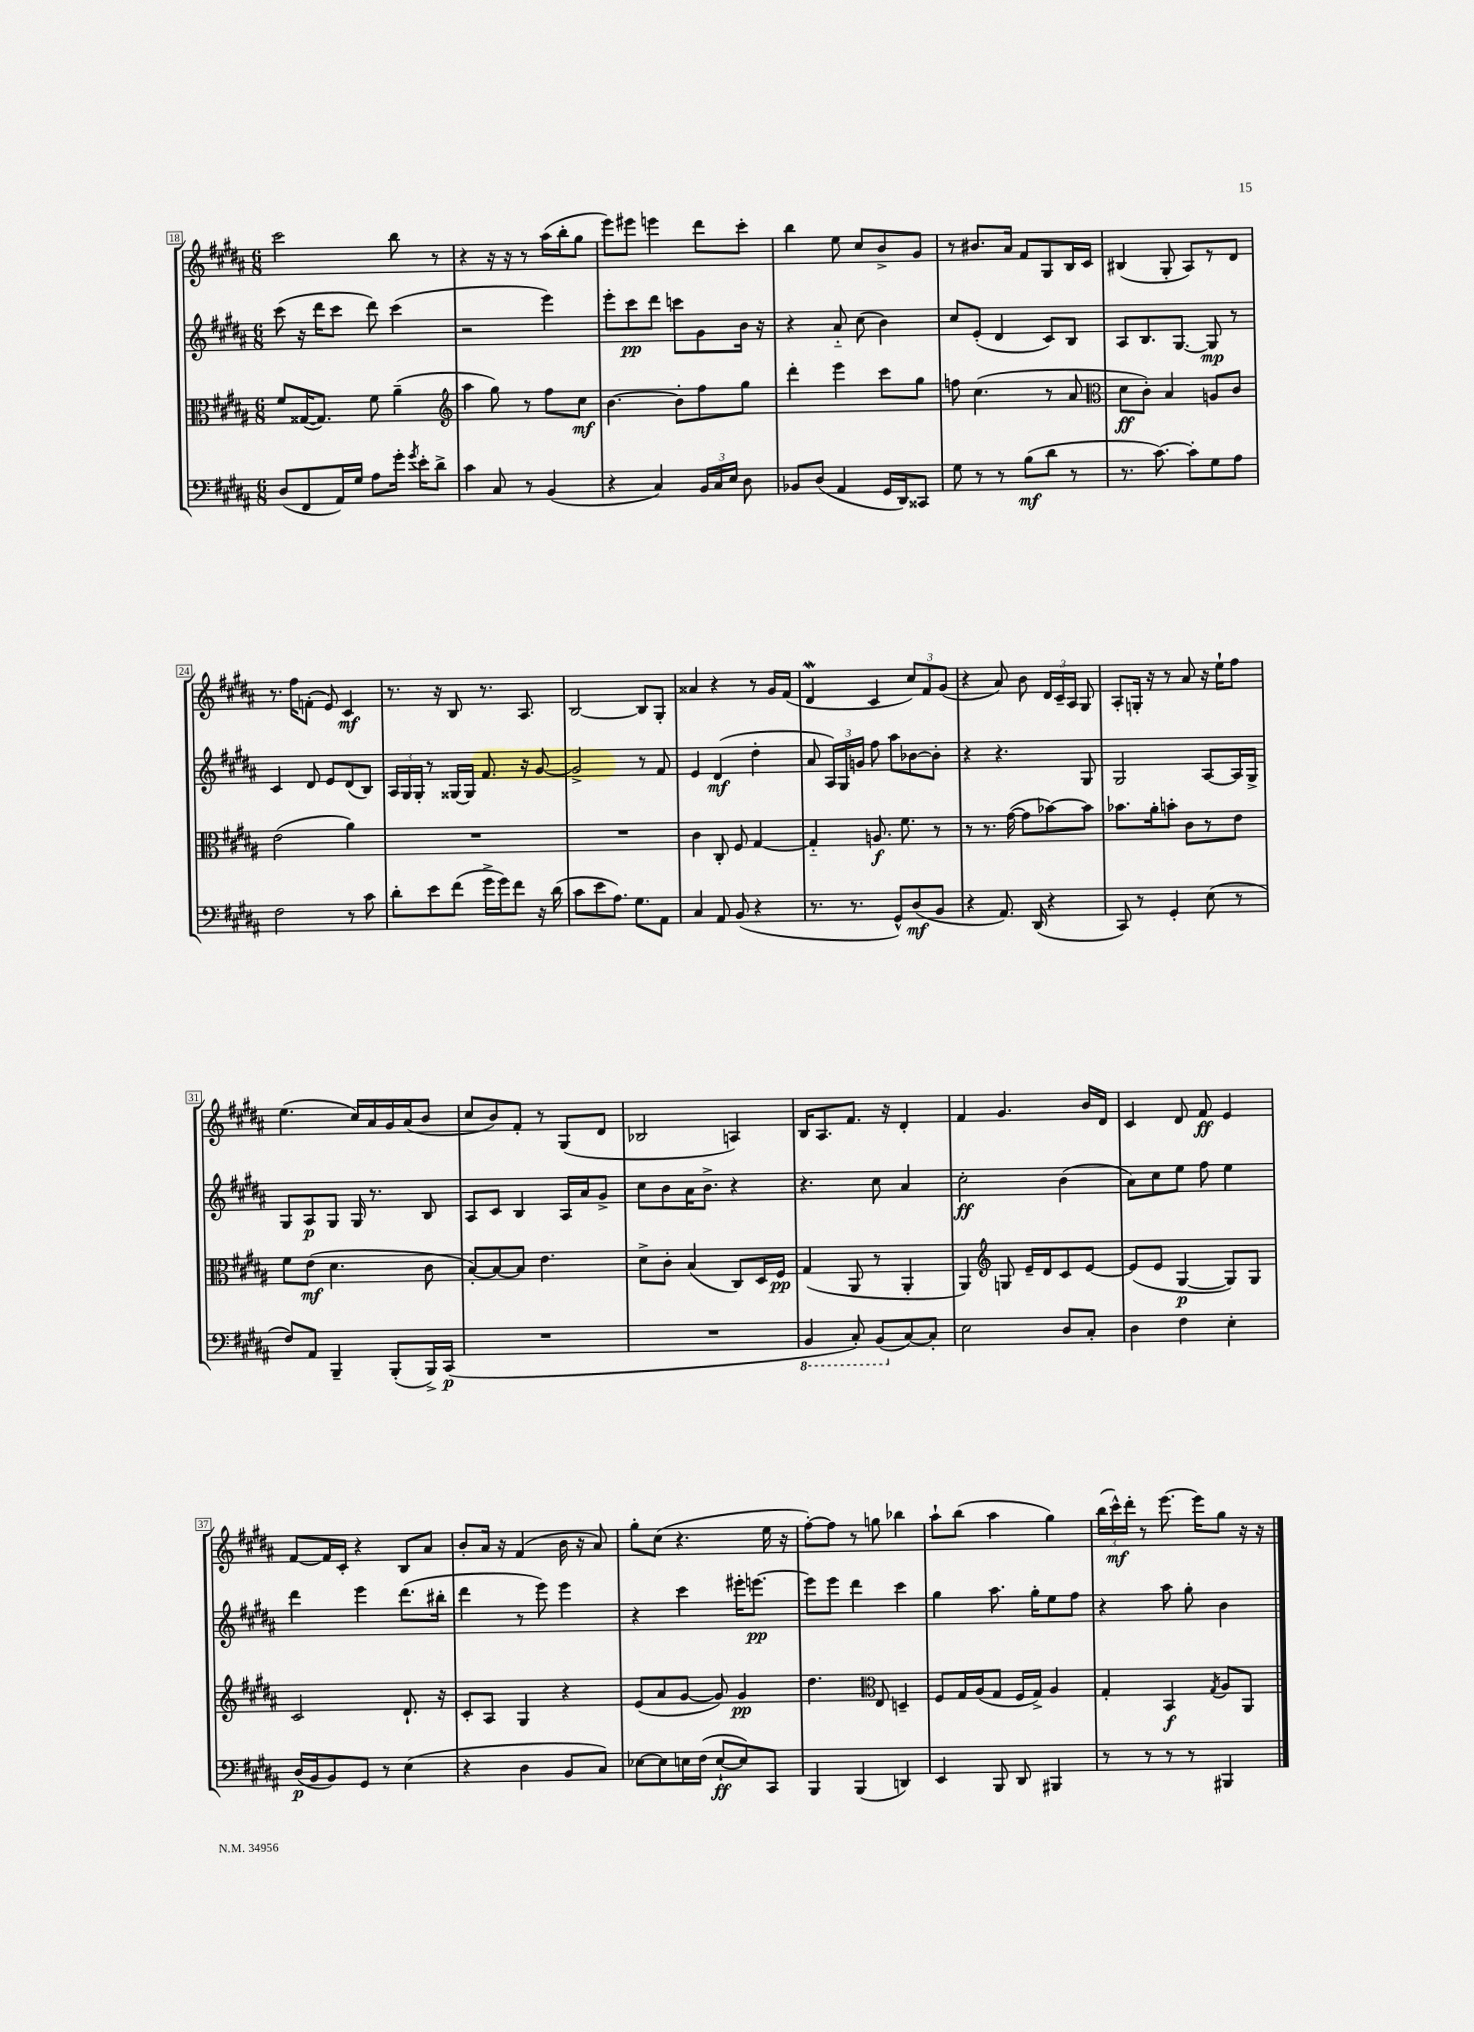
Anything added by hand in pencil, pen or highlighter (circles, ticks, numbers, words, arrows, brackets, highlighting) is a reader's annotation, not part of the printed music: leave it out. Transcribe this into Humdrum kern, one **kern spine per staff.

**kern	**kern	**kern	**kern
*staff4	*staff3	*staff2	*staff1
*clefF4	*clefC3	*clefG2	*clefG2
*k[f#c#g#d#a#]	*k[f#c#g#d#a#]	*k[f#c#g#d#a#]	*k[f#c#g#d#a#]
*M6/8	*M6/8	*M6/8	*M6/8
(8D#/L	8f#/L	(8ccc#\	2ccc#\
8FF#/	([16G##/K	16r	.
.	8.G##/]J)	16ddd#\LK	.
16AA#/L)	.	8ccc#\J	.
16G#/JJ	.	.	.
8A#\L	8f#\	8ddd#\)	.
16g#'\Jk	(4a#~\	(4ccc#\	8bb\
8qg#/	.	.	.
16e'\LK	.	.	.
8d#^\J	.	.	8r
=	=	=	=
*	*clefG2	*	*
4c#\	4aa#\	2r	4r
8C#/	8gg#\)	.	16r
.	.	.	16r
8r	8r	.	8r
(4BB/	8ff#\L	4eee\)	(16aa#\LL
.	.	.	16bb'\J
.	8cc#\J	.	8gg#\J
=	=	=	=
4r	[4.b\	8eee'\L	8eee\L)
.	.	8ccc#\	8eee#\J
4C#/)	.	8ddd#\J	4eee\
.	8b'\]L	8ccc\L	.
24BB/LL	8ff#\	8g#\	8ddd#\L
24C#/	.	.	.
24E/JJ	.	.	.
8D#\	8gg#\J	16b\Jk	8ccc#'\J
.	.	16r	.
=	=	=	=
8BB-/L	4ddd#'\	4r	4bb\
(8D#/J	.	.	.
4AA#/	4eee\	8a#'~/	8ee\
.	.	(8cc#\	8cc#/L
16GG#/LL	8ccc#\L	4b\)	8b^/
16DD#/J)	.	.	.
8CC##/J	8gg#\J	.	8g#/J
=	=	=	=
8G#\	8ff\	8cc#/L	8r
8r	(4.cc#\	(8e'/J	8.b#/L
8r	.	4d#/	.
.	.	.	16a#/Jk
(8B\L	.	.	8f#/L
8d#\J	8r	8c#/L)	8G#/
8r	8a#/	8B/J	16B/L
.	.	.	16c#/JJ
=	=	=	=
*	*clefC3	*	*
8.r	8d#\L	8A#/L	(4B#/
.	8c#'\J)	8.B/	.
[8.c#\)	.	.	.
.	4B/	.	8G#'/
.	.	[8.G#/J	.
8c#'\]L	.	.	8A#/L)
8G#\	8A/L	8G#/]	8r
8A#\J	8c#/J	8r	8d#/J
=	=	=	=
2F#\	(2e\	4c#/	8.r
.	.	.	16ff#\LK
.	.	8d#/	(8f'\J
.	.	8e/L	8e/)
8r	4a#\)	(8d#/	4c#/
8c#\	.	8B/J)	.
=	=	=	=
8d#'\L	2.r	24A#/LL	8.r
.	.	24G#/	.
.	.	24G#'/JJ	.
8e\	.	8r	.
.	.	.	16r
(8f#\J	.	[16G##/LL	8B/
.	.	16G##/]JJ	.
16g#^\LL	.	8.f#/	8.r
16g#\J)	.	.	.
8f#\J	.	.	.
.	.	16r	8.A#/
16r	.	[8g#/	.
(16d#\	.	.	.
=	=	=	=
8c#\L	2.r	2g#^/]	[2B/
8e\	.	.	.
8.A#\J)	.	.	.
8.G#\L	.	.	.
.	.	8r	8B/]L
8AA#\J	.	8f#/	8G#'/J
=	=	=	=
4C#/	4c#\	4e/	4a##/
8AA#/	8C#'/	(4d#/	4r
(8BB/	8F#/	.	.
4r	[4G#/	4dd#'\	8r
.	.	.	16g#/LL
.	.	.	(16f#/JJ
=	=	=	=
8.r	4G#'~/]	8a#/	4d#/
.	.	24A#/LL)	.
.	.	24G#/	.
8.r	.	.	.
.	.	24g/JJ	.
.	8.A/	8ff#\	4c#/
8GG#^^/L)	.	8aa#\L	.
.	8.f#\	.	.
(8D#/	.	[8b-\	12cc#/L)
.	.	.	12f#/
8BB/J	8r	8b-'\]J	.
.	.	.	(12g#/J
=	=	=	=
4r	8r	4r	4r
.	8.r	.	.
8.AA#/)	.	4.r	8a#/)
.	([16g#\	.	.
.	8g#\]L	.	8b\
(16DD#/	.	.	.
4r	[8b-\)	.	24d#/LL
.	.	.	24c#~/
.	.	.	24A#/JJ
.	8b-\]J	8G#/	8G#/
=	=	=	=
8CC#/)	8.b-\L	2G#/	8A#'/L
8r	.	.	16G'/Jk
.	16a#'\k	.	16r
4GG#'/	8b'\J	.	8r
.	8c#\L	.	8a#/
(8E\	8r	[8A#/L	16r
.	.	.	16ee`\LK
8r	8e\J	16A#/]L	8ff#\J
.	.	16G#^/JJ	.
=	=	=	=
8F#/L)	8f#\L	8G#/L	(4.ee\
8AA#/J	(8e\J	8A#/	.
4BBB~/	4.d#\	8G#/J	.
.	.	16G#/	16cc#/LL)
.	.	8.r	16a#/
(8BBB'/L	.	.	16g#/
.	.	.	(16a#/J
16BBB^/L)	8c#\	8B/	8b/J
(16CC#/JJ	.	.	.
=	=	=	=
2.r	[8B'/L)	8A#/L	8cc#/L
.	8B/_	8c#/J	8b/)
.	8B/]J	4B/	8f#'/J
.	4.e\	.	8r
.	.	16A#/LL	(8G#/L
.	.	16a#/J	.
.	.	8g#^/J	8d#/J
=	=	=	=
2.r	8d#^\L	8cc#\L	2B-/
.	8c#'\J	8b\	.
.	(4B/	16a#\K	.
.	.	8.b^\J	.
.	8C#/L)	4r	4A/)
.	16D#/L	.	.
.	16F#/JJ	.	.
=	=	=	=
4BBB/	(4G#/	4.r	16B/LK
.	.	.	8.A#/
8CC#'/)	8AA#/	.	8.f#/J
(8BBB/L	8r	8cc#\	.
.	.	.	16r
[8C#/)	4AA#'/	4a#/	4d#'/
8C#'/]J	.	.	.
=	=	=	=
2E\	4AA#/)	2cc#'\	4f#/
*	*clefG2	*	*
.	8G/	.	4.g#/
.	16e~/LL	.	.
.	16d#/J	.	.
8D#/L	8c#/	(4b\	.
8C#'/J	[8e/J	.	16b/LL
.	.	.	16d#/JJ
=	=	=	=
4D#\	(8e/]L	8a#\L)	4c#/
.	8e/J	8cc#\	.
4F#\	[4G#/	8ee\J	8d#/
.	.	8ff#\	8f#/
4E'\	8G#/]L)	4ee\	4e/
.	8G#/J	.	.
=	=	=	=
(16D#/LL	2c#/	4ddd#\	[8f#/L
16BB/J	.	.	.
8BB/)	.	.	16f#/]L
.	.	.	16c#'/JJ
8GG#/J	.	4eee\	4r
8r	.	.	.
(4E\	8.d#`/	(8.ddd#\L	8B/L
.	.	.	8a#/J
.	16r	16bb#'\Jk	.
=	=	=	=
4r	8c#'/L	4ddd#\	8b'/L
.	8A#/J	.	16a#/Jk
.	.	.	16r
4D#\	4G#/	8r	(4f#/
.	.	8eee\)	.
8BB/L	4r	4eee\	16b\
.	.	.	16r
8C#/J)	.	.	8a#/)
=	=	=	=
[8E-\L	(8e/L	4r	8gg#'\L
8E-\]	8a#/	.	(8cc#\J
16E\L	[8g#/J	4ccc#\	4.r
(16F#\JJ	.	.	.
[8E`/L	8g#/])	.	.
8E/])	4g#/	16eee#'\LK	.
.	.	[8.eee\J	.
8CC#/J	.	.	16ee\
.	.	.	16r
=	=	=	=
4BBB/	4.dd#\	8eee\]L	[8ff#'\L)
.	.	8eee\J	8ff#\]J
(4BBB/	.	4ddd#\	8r
*	*clefC3	*	*
.	8E/	.	8gg\
4DD/)	4D~/	4ccc#\	4bb-\
=	=	=	=
4EE/	8F#/L	4gg#\	8aa#`\L
.	16G#/L	.	(8bb\J
.	(16A#/J	.	.
8BBB/	8G#/J	8.aa#\	4aa#\
8DD#/	16F#/LL	.	.
.	16G#^/JJ)	16gg#'\LK	.
4BBB#/	4A#/	8ee\	4gg#\)
.	.	8ff#\J	.
=	=	=	=
8r	4G#'/	4r	(24bb\LL
.	.	.	24ccc#^^\)
.	.	.	24ddd#'\JJ
8r	.	.	8r
8r	4BB/	8aa#\	[8.eee\
8r	.	8gg#'\	.
.	.	.	16eee\]LK
.	8qG#/	.	.
4BBB#/	8A#/L	4b\	8gg#\J
.	8AA#/J	.	16r
.	.	.	16r
==	==	==	==
*-	*-	*-	*-
